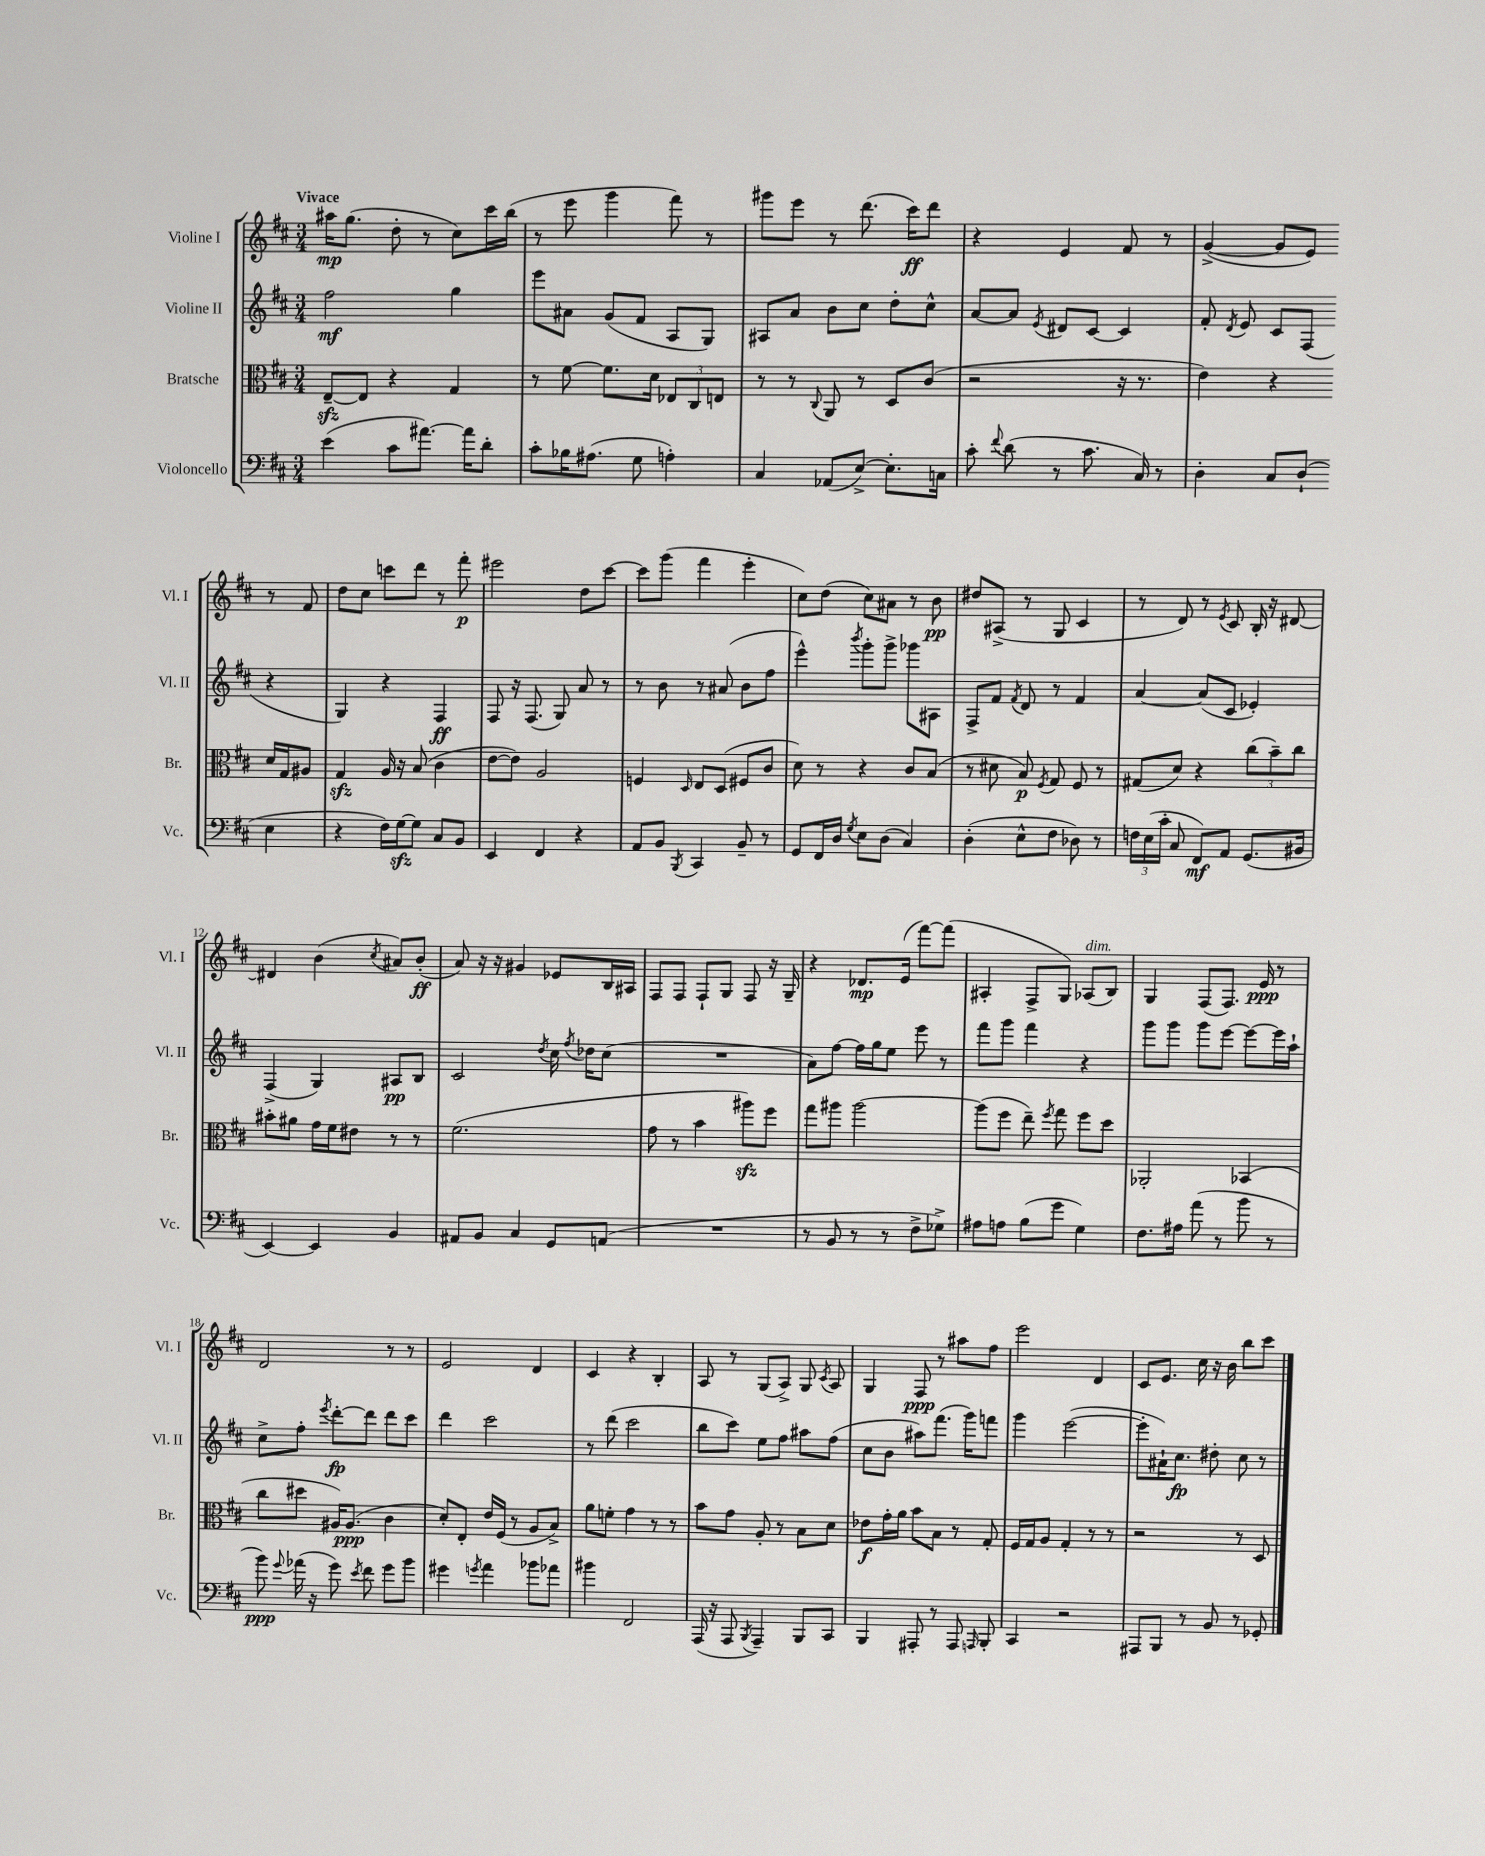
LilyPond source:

<<
\new StaffGroup <<
\new Staff = "s0" \with { instrumentName = "Violine I" shortInstrumentName = "Vl. I" } {
    \clef treble \key d \major \numericTimeSignature \time 3/4 \tempo "Vivace"
    \autoBeamOff ais''16[\mp g''8.]( d''8-. r8 cis''8[) cis'''16 b''16]( |
    r8 e'''8 g'''4 fis'''8) r8 |
    gis'''8[ e'''8] r8 d'''8.( cis'''16[\ff) d'''8] |
    r4 e'4 fis'8 r8 |
    g'4~->( g'8[ e'8]) r8 fis'8 |
    d''8[ cis''8] c'''8[ d'''8] r8 fis'''8-.\p |
    eis'''2 d''8[ cis'''8]~ |
    cis'''8[ g'''8]( fis'''4 e'''4-. |
    cis''8[) d''8]( cis''8[) ais'8] r8 b'8\pp |
    dis''8[ ais8]->( r8 g8 cis'4 |
    r8 d'8) r8 \acciaccatura { e'8 } cis'8 b16-. r16 dis'8~ |
    dis'4 b'4( \acciaccatura { cis''8 } ais'8[) b'8]-.\ff( |
    a'8) r16 r16 gis'4 ees'8[ b16 ais16] |
    fis8[ fis8] fis8[-! g8] fis8 r16 g16-- |
    r4 des'8.[\mp e'16]( fis'''8[~) fis'''8]( |
    ais4-. fis8[-> g8]) aes8[^\markup { \italic "dim." }( b8]) |
    g4 fis8[( fis8.]) e'16\ppp r8 |
    d'2 r8 r8 |
    e'2 d'4 |
    cis'4 r4 b4-. |
    a8 r8 g8[( a8]->) g8 \acciaccatura { cis'8 } a8 |
    g4 fis8\ppp r8 ais''8[ fis''8] |
    e'''2 d'4 |
    cis'8[ e'8.] cis''16 r16 b'16 b''8[ cis'''8] \bar "|." |
}
\new Staff = "s1" \with { instrumentName = "Violine II" shortInstrumentName = "Vl. II" } {
    \clef treble \key d \major \numericTimeSignature \time 3/4
    \autoBeamOff fis''2\mf g''4 |
    e'''8[ ais'8] g'8[( fis'8] a8[ g8]) |
    ais8[ a'8] b'8[ cis''8] d''8[-. cis''8]-^ |
    a'8[~ a'8] \acciaccatura { e'8 } dis'8[ cis'8]~ cis'4 |
    fis'8-. \acciaccatura { d'8 } e'8 cis'8[ fis8]( r4 |
    g4) r4 fis4\ff |
    fis8 r16 fis8.( g8) a'8 r8 |
    r8 b'8 r8 ais'8( b'8[ fis''8] |
    e'''4-^) \acciaccatura { b'''8 } g'''8[-. g'''8]-> ges'''8[ ais8] |
    fis8[-> fis'8] \acciaccatura { fis'8 } d'8 r8 fis'4 |
    a'4~ a'8[( cis'8] ees'4-.) |
    fis4->( g4) ais8[\pp b8] |
    cis'2 \acciaccatura { d''8 } cis''16 \acciaccatura { fis''8 } des''16[ cis''8]( |
    R2. |
    a'8[) fis''8]~ fis''16[ g''16 e''8] e'''8 r8 |
    fis'''8[ g'''8] fis'''4 r4 |
    g'''8[ g'''8] g'''8[ e'''8]~ e'''8[~ e'''16 a''16]-! |
    cis''8[-> fis''8]-. \acciaccatura { e'''8 } d'''8[~-.\fp d'''8] d'''8[ cis'''8] |
    d'''4 cis'''2 |
    r8 d'''8( cis'''2 |
    b''8[ cis'''8]) e''8[ fis''8] ais''8[ fis''8]( |
    cis''8[ b'8] ais''8[) fis'''8.]( g'''16[) f'''8] |
    g'''4 e'''2~( |
    e'''8[-. ais'16-!) cis''8.]\fp dis''8-. cis''8 r8 \bar "|." |
}
\new Staff = "s2" \with { instrumentName = "Bratsche" shortInstrumentName = "Br." } {
    \clef alto \key d \major \numericTimeSignature \time 3/4
    \autoBeamOff e8[~--\sfz e8] r4 g4 |
    r8 fis'8~ fis'8.[ d'16] \tuplet 3/2 { ees8[ cis8 e8] } |
    r8 r8 \appoggiatura { cis8 } a,8 r8 d8[ cis'8]( |
    r2 r16 r8. |
    e'4) r4 d'16[ g16 ais8] |
    g4\sfz a16 r16 b8( cis'4 |
    e'8[~ e'8]) a2 |
    f4 \grace { d16 } e8[ d8]( fis8[ cis'8] |
    d'8) r8 r4 cis'8[ b8]( |
    r8 dis'8 b8\p) \acciaccatura { fis8 } g8 fis8 r8 |
    gis8[( d'8]) r4 \tuplet 3/2 { cis''8[( b'8--) cis''8] } |
    bis'8[-. ais'8] g'16[ fis'16 eis'8] r8 r8 |
    fis'2.( |
    g'8 r8 b'4 ais''8[\sfz) fis''8] |
    g''8[ ais''8] ais''2~ |
    ais''8[( fis''8] e''8--) \acciaccatura { fis''8 } g''8 fis''8[ d''8] |
    aes,2-. bes,4( |
    cis''8[ dis''8] ais16[) ais8.]\ppp( cis'4 |
    d'8[-.) e8]-. e'16[ fis16]( r8 a8[ b8]->) |
    a'8[ f'8]-. g'4 r8 r8 |
    b'8[ g'8] a8-. r8 b8[ d'8] |
    ees'8[\f g'16-. a'16] b'8[ b8] r8 g8-. |
    fis16[ g16 a8] g4-. r8 r8 |
    r2 r8 d8 \bar "|." |
}
\new Staff = "s3" \with { instrumentName = "Violoncello" shortInstrumentName = "Vc." } {
    \clef bass \key d \major \numericTimeSignature \time 3/4
    \autoBeamOff e'4( cis'8[ ais'8.]~) ais'16[ d'8]-. |
    cis'8[-. bes16 ais8.]( g8 a4-.) |
    cis4 aes,8[( e8]~->) e8.[-. c16] |
    cis'8-. \appoggiatura { fis'8 } d'8( r8 cis'8. cis16) r8 |
    d4-. cis8[ d8]-!( e4 |
    r4 fis16[) g16~\sfz g8] cis8[ b,8] |
    e,4 fis,4 r4 |
    a,8[ b,8] \acciaccatura { b,,8 } cis,4 b,8-- r8 |
    g,8[ fis,16 d16] \acciaccatura { g8 } e8[ d8]( cis4) |
    d4-.( e8[-^ fis8] des8) r8 |
    \tuplet 3/2 { f16[ e16( cis'16]-. } cis8 fis,8[\mf) a,8] g,8.[( bis,16] |
    e,4~) e,4 b,4 |
    ais,8[ b,8] cis4 g,8[ a,8]( |
    R2. |
    r8 b,8 r8 r8 fis8[-> ges8]->) |
    ais8[ a8] b8[( g'8] g4) |
    fis8.[ ais16] a'8( r8 b'8 r8 |
    b'8\ppp) \appoggiatura { g'8 } aes'16( r16 g'8) \acciaccatura { e'8 } fis'8 g'8[ b'8] |
    gis'4 \acciaccatura { g'8 } a'4 bes'8[ aes'8] |
    bis'4 fis,2 |
    a,,16( r16 a,,8 \acciaccatura { b,,8 } a,,4--) b,,8[ cis,8] |
    b,,4 ais,,8-. r8 ais,,8 \grace { a,,16 } b,,8-. |
    cis,4 r2 |
    ais,,8[ b,,8] r8 b,8 r8 ges,8-. \bar "|." |
}
>>
>>
